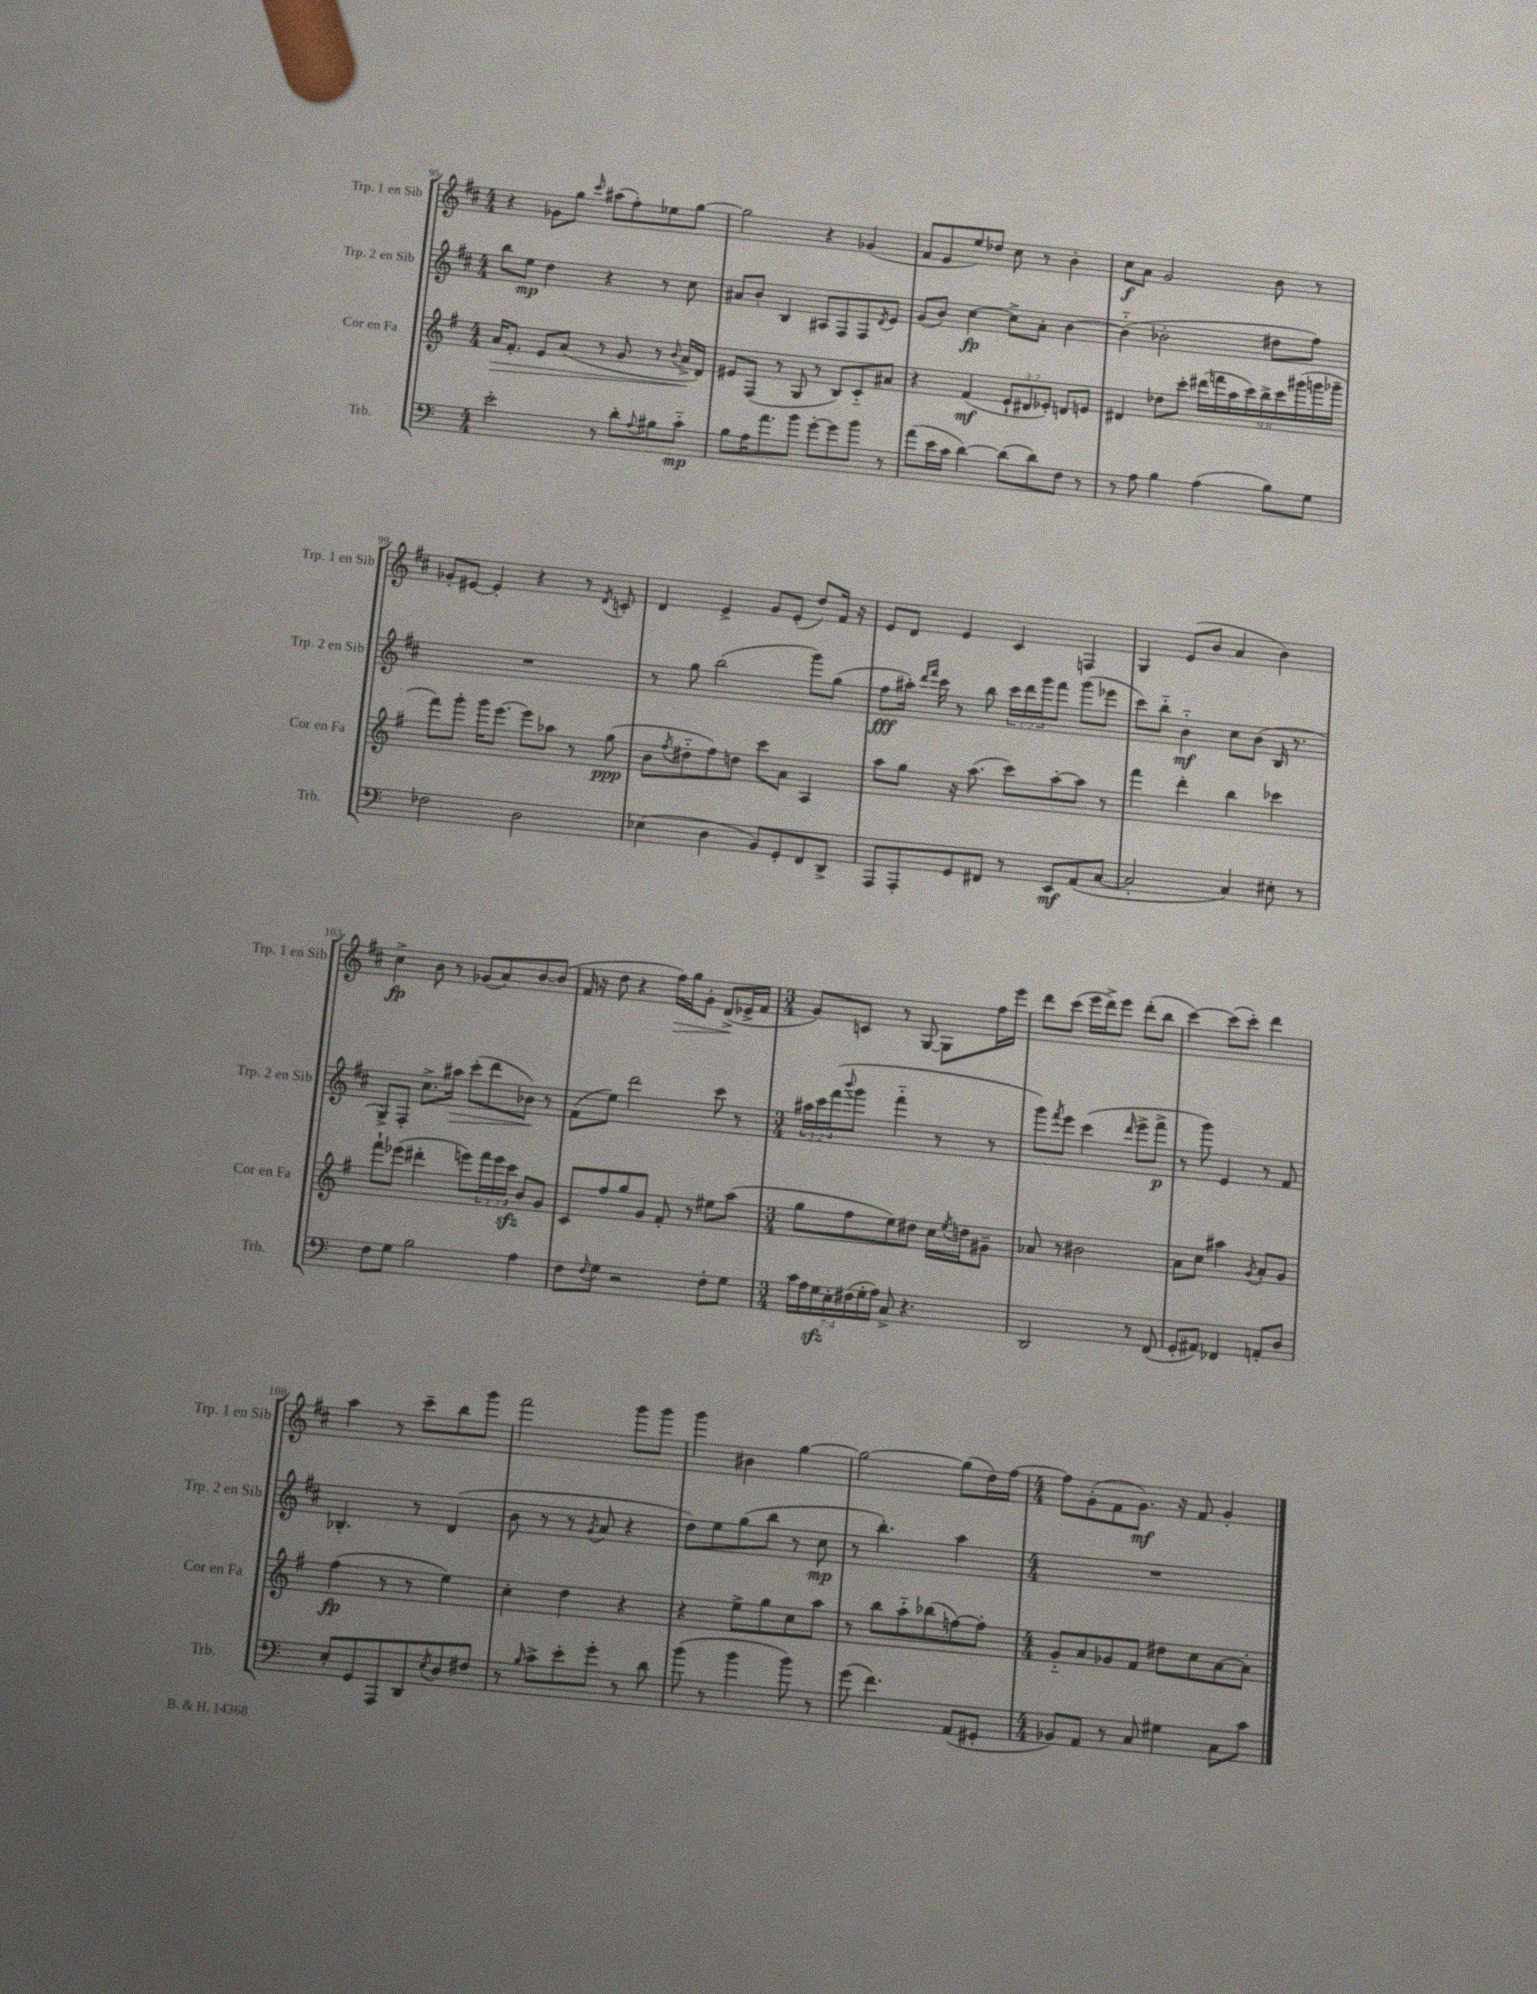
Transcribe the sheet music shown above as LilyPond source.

<<
\new StaffGroup <<
\new Staff = "s0" \with { instrumentName = "Trp. 1 en Sib" shortInstrumentName = "Trp. 1 en Sib" } {
    \clef treble \key d \major \numericTimeSignature \time 4/4
    r4 ges'8 g''8 \grace { cis'''16 } ais''8( fis''8-.) ees''8 g''8~ |
    g''2 r4 ges'4( |
    fis'8 e'8 e''8) des''8 cis''8 r8 b'4-. |
    cis''8\f a'8 g'2 b'8 r8 |
    ges'8-. eis'8~ eis'4-. r4 r8 \acciaccatura { d'8 } c'8-. |
    d'4 e'4-> g'8 e'8-.( d''8) fis'16 r16 |
    e'8 d'8 e'4 cis'4 f4 |
    g4 e'8( b'8 a'4 b'4) |
    cis''4->\fp b'8 r8 ges'8( a'8) b'8~ b'8( |
    fis'16 r16 d''8 r4 fis''16\>) g''16 g'8-. d'8->\!( ees'16-> fis'16 |
    \numericTimeSignature \time 3/4 g'8) c'8 r8 g8~ g8 fis''16 e'''16 |
    d'''8 cis'''8( e'''16 d'''16->) e'''8 d'''8-.( b''8 |
    cis'''4~) cis'''8( cis'''8-.) d'''4 |
    a''4 r8 cis'''8-- b''8 g'''8 |
    fis'''2 g'''8 g'''8 |
    g'''4 bis'4 g''4~ |
    g''2~ g''8( d''16) fis''16~ |
    \numericTimeSignature \time 4/4 fis''8 g'8-.( fis'8 g'8.\mf) r16 fis'8 g'4-. \bar "|." |
}
\new Staff = "s1" \with { instrumentName = "Trp. 2 en Sib" shortInstrumentName = "Trp. 2 en Sib" } {
    \clef treble \key d \major \numericTimeSignature \time 4/4 \override Staff.TupletNumber.text = #tuplet-number::calc-fraction-text
    b''8 e''8\mp d''4 r4 r8 cis''8 |
    ais'8 b'8-. b4 ais8 fis8 fis8 \acciaccatura { d'8 } e'8 |
    g'8( b'8) cis''4~\fp cis''8-> a'8-. b'4~ |
    b'4-_( bes'2-. dis''8 fis''8) |
    R1 |
    r8 g''8 b''2( g'''8) g''8( |
    fis''8\fff ais''16-.) \grace { d'''16 fis'''16 } cis'''16 r8 b''8 \tuplet 3/2 { cis'''16 d'''16 g'''16 } fis'''8 g'''8( ees'''8 |
    cis'''8) b''8-_ b'4-_\mf cis''8 b'8( b16 r8. |
    g8->) fis8-. cis''8.-> ais''16\> cis'''8-.( d'''8 bes'8\!) r8 |
    fis'8( e''8) d'''2 cis'''8 r8 |
    \numericTimeSignature \time 3/4 \tuplet 3/2 { ais''16 cis'''16 fis'''16( } \appoggiatura { b'''8 } g'''8 fis'''4-_ r8 r8 |
    g'''8) \acciaccatura { fis'''8 } e'''8 cis'''4( \grace { d'''16 } e'''8-> fis'''8->\p |
    r8 g'''8) e'4 r8 fis'8 |
    bes4.-. r8 d'4( |
    b'8 r8 r8 \acciaccatura { g'8 } a'8 r4 |
    d''8) e''8 g''8( b''8 r8 cis''8\mp |
    r8 b''4.-.) a''4 |
    \numericTimeSignature \time 4/4 R1 \bar "|." |
}
\new Staff = "s2" \with { instrumentName = "Cor en Fa" shortInstrumentName = "Cor en Fa" } {
    \clef treble \key g \major \numericTimeSignature \time 4/4 \override Staff.TupletNumber.text = #tuplet-number::calc-fraction-text
    a'16\> fis'8.-. e'8 a'8( r8 g'8 r8 \appoggiatura { b'8 } a'16->\! d'16) |
    eis'8 fis8( r8 g8 r8 b8) c'8-_ ais'8 |
    r4 fis'4\mf( \tuplet 3/2 { e'8-! dis'8 ees'8-.) } d'8 e'8 |
    dis'4 des''8 c'''8-. \tuplet 9/8 { dis'''16( f'''16 a''16 c'''16) b''16-> c'''16 gis'''16( g'''16 ges'''16-- } |
    fis'''8) g'''8-. g'''16 e'''8.~ e'''8 aes''8 r8 g''8\ppp( |
    b'8 \acciaccatura { fis''8 } dis''8-_ fis''8) d''8 c'''8 a'8 a4 |
    a''8 g''8 r16 a''8.( c'''8) a''8~-. a''8 r8 |
    fis'''4 d'''4-. b''4 ces'''4 |
    fis'''8-! ees'''8( dis'''4-. e'''8) \tuplet 3/2 { fis'''16 e'''16 c'''16\sfz } b'8 g'8 |
    c'8 fis''8 g''8 g'8 fis'8-. r8 eis''8 a''8( |
    \numericTimeSignature \time 3/4 g''8 fis''8 e''8) dis''8 c''16 \acciaccatura { e''8 } d''16 gis'8-- |
    aes'8 r8 bis'2 |
    a'8 c''8 ais''4 \acciaccatura { g'8 } a'8-. g'8 |
    fis''4\fp( r8 r8 e''4) |
    c''4-. d''4 r4 |
    r4 e''8-> g''8 c''8 a''8 |
    r8 b''8 a''8-_ bes''8( f''8~) f''8-. |
    \numericTimeSignature \time 4/4 g'8-_ a'8 ges'8 fis'8 dis''8 c''8 a'8~ a'8-. \bar "|." |
}
\new Staff = "s3" \with { instrumentName = "Trb." shortInstrumentName = "Trb." } {
    \clef bass \key c \major \numericTimeSignature \time 4/4 \override Staff.TupletNumber.text = #tuplet-number::calc-fraction-text
    e'2-. r8 d'8-. \appoggiatura { a8 } bis8 c'8-_\mp |
    b8 a16 a'8. b'8 g'8~-. g'8 b'8 r8 |
    a'8( e'16 c'16 d'4~) d'8( d'8) f8 r8 |
    r8 a8 b4 a4( b8) g8 |
    fes2 d2 |
    ees4( d4 b,8) g,8-. f,8 d,8-> |
    a,,8 a,,8-. g,8 fis,8 r8 e,8\mf a,8( c8~ |
    c2-. c4) eis8-. r8 |
    f8 g8 b2 a4 |
    f8 \appoggiatura { f8 } g8 r2 f8-. g8 |
    \numericTimeSignature \time 3/4 \tuplet 7/4 { c'16 a16 g16\sfz e16-. fis16( g16-. a16) } c8-> r4. |
    d,2 r8 f,8( |
    g,8-. ais,8) fes,4 a,8-. d8 |
    e8-. g,8 a,,8 d,8 \acciaccatura { e8 } d8 fis8 |
    r8 \grace { b16 } c'8-> e'8-. g'8-. r8 d'8 |
    b'8( r8 b'4 b'8) r8 |
    g'8( f'4.) a,8( gis,8-. |
    \numericTimeSignature \time 4/4 bes,8) a,8 r8 c8 gis4 c8 c'8 \bar "|." |
}
>>
>>
\layout { \context { \Score currentBarNumber = #95 } }
